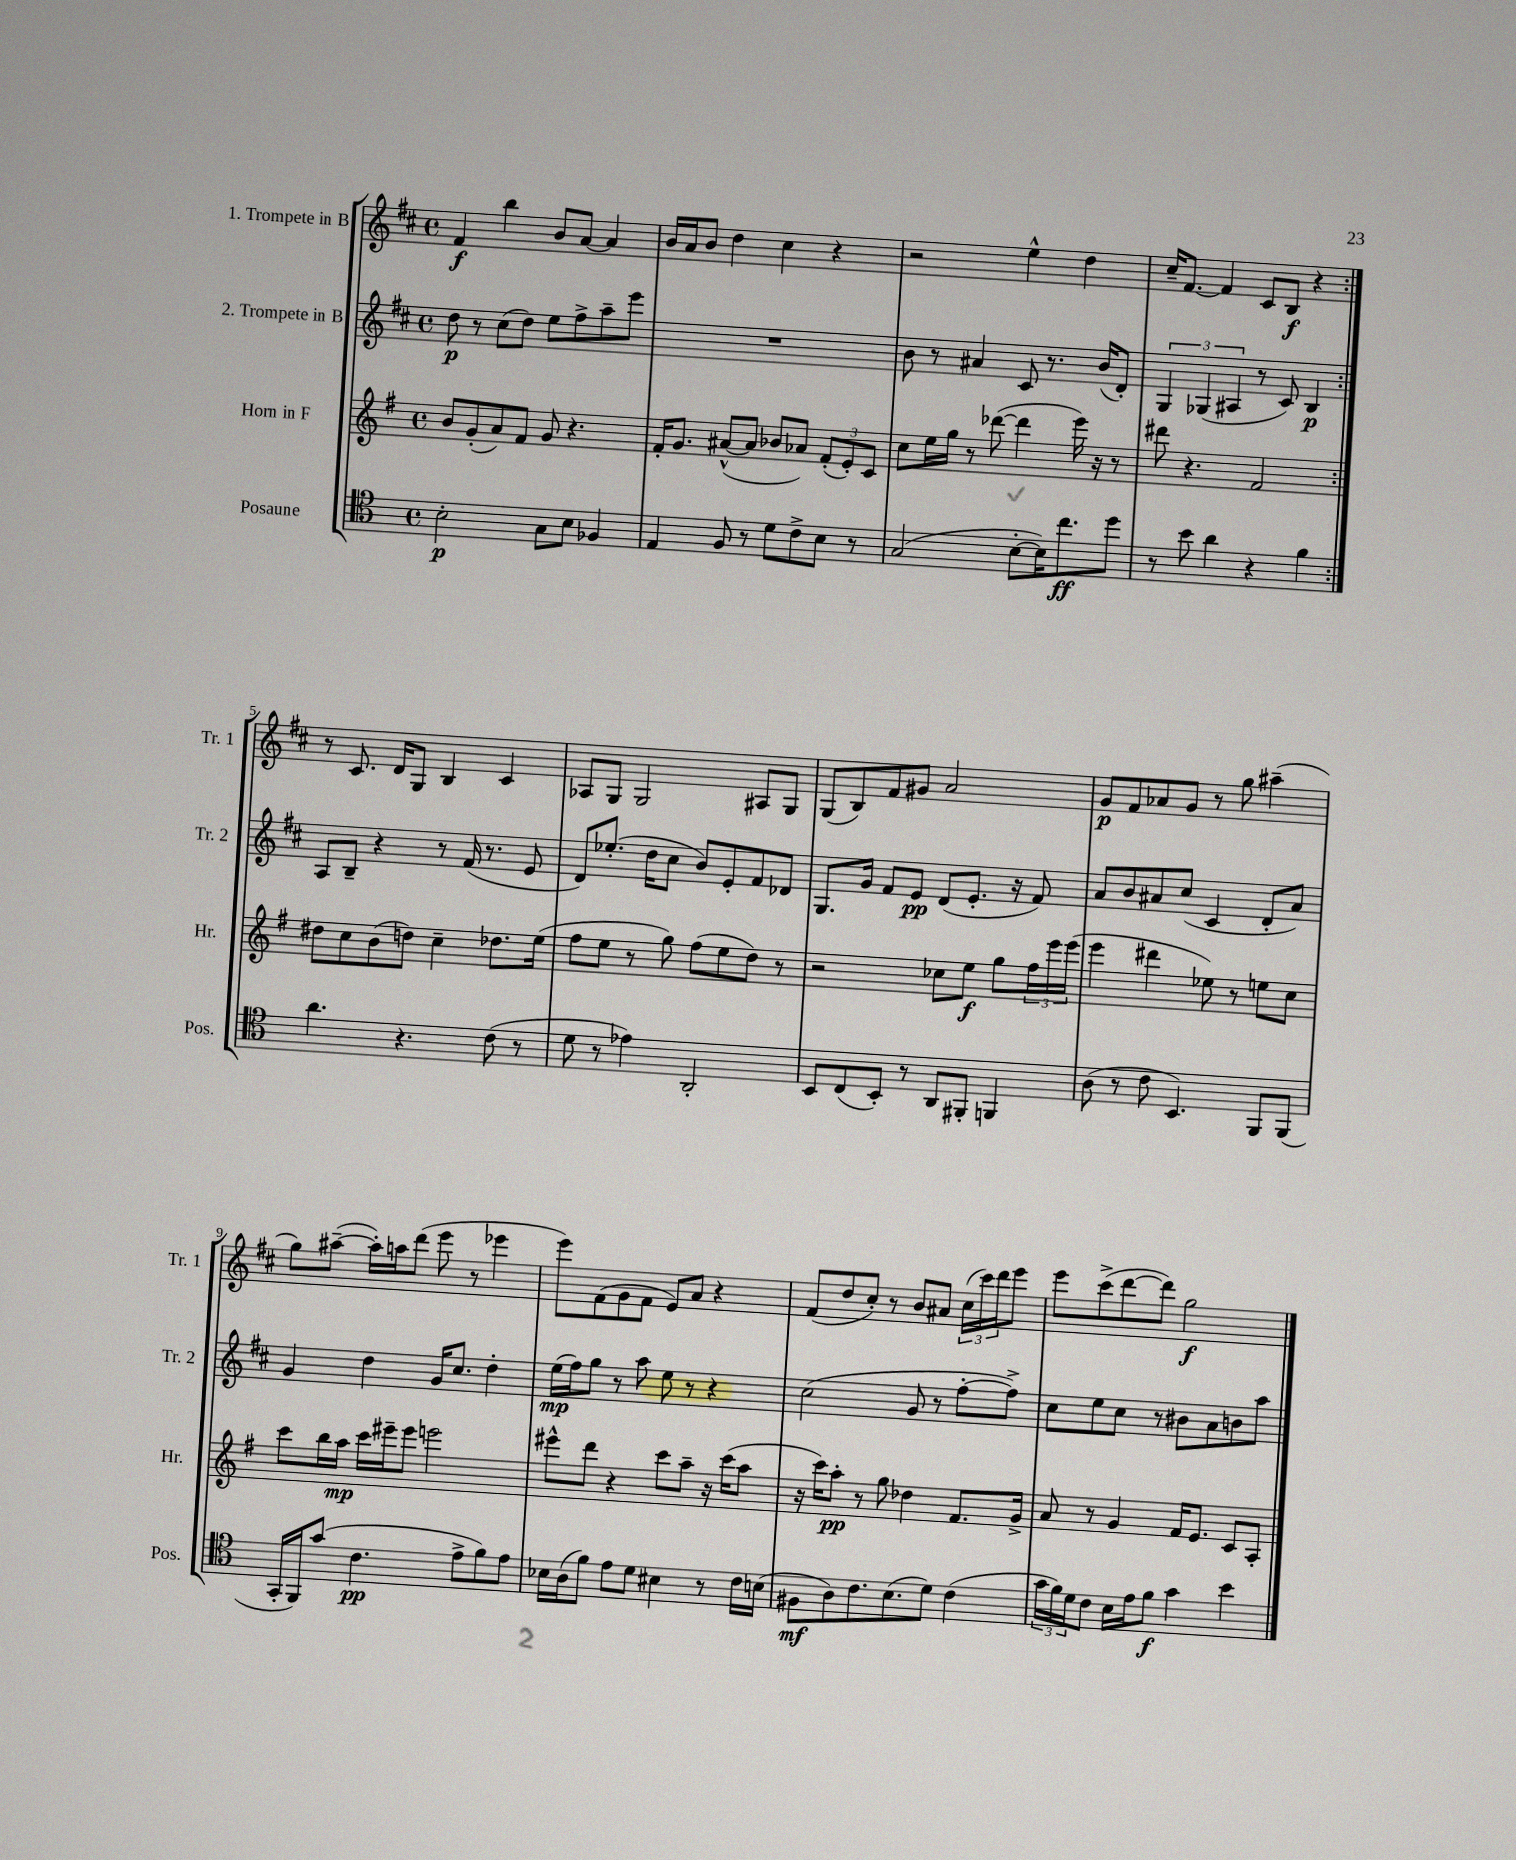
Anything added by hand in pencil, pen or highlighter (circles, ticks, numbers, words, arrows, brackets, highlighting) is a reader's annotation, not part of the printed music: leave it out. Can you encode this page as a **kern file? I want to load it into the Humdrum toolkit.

**kern	**dynam	**kern	**dynam	**kern	**dynam	**kern	**dynam
*part4	*part4	*part3	*part3	*part2	*part2	*part1	*part1
*staff4	*staff4	*staff3	*staff3	*staff2	*staff2	*staff1	*staff1
*I"Posaune	*	*I"Horn in F	*	*I"2. Trompete in B	*	*I"1. Trompete in B	*
*I'Pos.	*	*I'Hr.	*	*I'Tr. 2	*	*I'Tr. 1	*
*clefC4	*	*clefG2	*	*clefG2	*	*clefG2	*
*k[]	*	*k[f#]	*	*k[f#c#]	*	*k[f#c#]	*
*M4/4	*	*M4/4	*	*M4/4	*	*M4/4	*
*met(c)	*	*met(c)	*	*met(c)	*	*met(c)	*
=1	=1	=1	=1	=1	=1	=1	=1
2B'\	p	8b/L	.	8dd\	p	4f#/	f
.	.	(8g'/	.	8r	.	.	.
.	.	8a/)	.	(8cc#\L	.	4bb\	.
.	.	8f#/J	.	8dd\J)	.	.	.
8G\L	.	8g/	.	8ee\L	.	8b/L	.
8B\J	.	4.r	.	8ff#^\	.	[8a/J	.
4F-X/	.	.	.	8aa~\	.	4a/]	.
.	.	.	.	8eee\J	.	.	.
=2	=2	=2	=2	=2	=2	=2	=2
4E/	.	16f#'/KL	.	1r	.	16b/LL	.
.	.	8.g/J	.	.	.	16a/J	.
.	.	.	.	.	.	8b/J	.
8F/	.	([8a#X^^/L	.	.	.	4dd\	.
8r	.	8a#/J]	.	.	.	.	.
8d\L	.	8b-X/L	.	.	.	4cc#\	.
8c^\	.	8a-X/J)	.	.	.	.	.
8B\J	.	(12f#'/L	.	.	.	4r	.
.	.	12e'/)	.	.	.	.	.
8r	.	.	.	.	.	.	.
.	.	12c/J	.	.	.	.	.
=3	=3	=3	=3	=3	=3	=3	=3
(2G/	.	8cc\L	.	8b\	.	2r	.
.	.	16ee\L	.	8r	.	.	.
.	.	16gg\JJ	.	.	.	.	.
.	.	8r	.	4a#X/	.	.	.
.	.	([8ddd-X\	.	.	.	.	.
[8B'\L	.	4ddd-\]	.	8c#/	.	4ee^^\	.
16B\K])	.	.	.	8.r	.	.	.
8.cc\	ff	.	.	.	.	.	.
.	.	16eee\)	.	.	.	4dd\	.
.	.	16r	.	(16b/KL	.	.	.
8dd\J	.	8r	.	8d'/J)	.	.	.
=4	=4	=4	=4	=4	=4	=4	=4
8r	.	8ddd#X\	.	6G/	.	16cc#~/KL	.
.	.	.	.	.	.	[8.f#/J	.
8b\	.	4.r	.	.	.	.	.
.	.	.	.	(6G-X/	.	.	.
4a\	.	.	.	.	.	4f#/]	.
.	.	.	.	6A#X/	.	.	.
4r	.	2f#/	.	8r	.	8c#/L	.
.	.	.	.	8c#/)	.	8B/J	f
4f\	.	.	.	4B/	p	4r	.
!!LO:LB:g=z
=5:|!	=5:|!	=5:|!	=5:|!	=5:|!	=5:|!	=5:|!	=5:|!
4.a\	.	8dd#X\L	.	8A/L	.	8r	.
.	.	8cc\	.	8B~/J	.	8.c#/	.
.	.	(8b\	.	4r	.	.	.
.	.	.	.	.	.	16d/KL	.
4.r	.	8ddn\J)	.	.	.	8G/J	.
.	.	4cc~\	.	8r	.	4B/	.
.	.	.	.	(16f#/	.	.	.
.	.	.	.	8.r	.	.	.
(8c\	.	8.dd-X\L	.	.	.	4c#/	.
8r	.	.	.	8e/	.	.	.
.	.	(16ee\Jk	.	.	.	.	.
=6	=6	=6	=6	=6	=6	=6	=6
8d\	.	8ff#\L	.	8d/L)	.	8A-X/L	.
8r	.	8ee\J	.	(8.ee-X'/J	.	8G/J	.
4e-X\)	.	8r	.	.	.	2G/	.
.	.	.	.	16dd\KL	.	.	.
.	.	8gg\)	.	8cc#\J	.	.	.
2AA'/	.	(8ff#\L	.	8b/L)	.	.	.
.	.	8ee\	.	8e'/	.	.	.
.	.	8dd\J)	.	8f#/	.	8A#X/L	.
.	.	8r	.	8d-X/J	.	8G/J	.
=7	=7	=7	=7	=7	=7	=7	=7
8BB/L	.	2r	.	8.G/L	.	(8G/L	.
(8C/	.	.	.	.	.	8B/)	.
.	.	.	.	16g/Jk	.	.	.
8BB'/J)	.	.	.	8f#/L	.	8f#/	.
8r	.	.	.	8e/J	pp	8g#X/J	.
8AA/L	.	8cc-X\L	.	(8d/L	.	2a/	.
8FF#X'/J	.	8ee\J	f	8.e'/J	.	.	.
4FFn/	.	8gg\L	.	.	.	.	.
.	.	.	.	16r	.	.	.
.	.	24ff#\L	.	8f#/)	.	.	.
.	.	24eee\	.	.	.	.	.
.	.	(24eee\JJ	.	.	.	.	.
=8	=8	=8	=8	=8	=8	=8	=8
(8A\	.	4eee\	.	8a/L	.	8g/L	p
8r	.	.	.	8b/	.	8f#/	.
8c\	.	4ddd#X\	.	8a#X/	.	8a-X/	.
4.BB/)	.	.	.	(8cc#/J	.	8g/J	.
.	.	8ee-X\)	.	4c#/	.	8r	.
.	.	8r	.	.	.	8gg\	.
8FF/L	.	8een\L	.	8d'/L	.	(4aa#X~\	.
(8FF/J	.	8cc\J	.	8a#/J)	.	.	.
!!LO:LB:g=z
=9	=9	=9	=9	=9	=9	=9	=9
16GG'/LL	.	8ccc\L	.	4g/	.	8gg\L)	.
16FF/J)	.	.	.	.	.	.	.
(8g/J	.	16bb\L	.	.	.	([8aa#X~\J	.
.	.	16aa\JJ	mp	.	.	.	.
4.c\	pp	16ccc\LL	.	4dd\	.	16aa#'\LL])	.
.	.	16eee#X~\J	.	.	.	16aan\J	.
.	.	8eee#\J	.	.	.	(8ddd\J	.
.	.	2eeen\	.	16g/KL	.	8eee\	.
.	.	.	.	8.cc#/J	.	.	.
8e^\L	.	.	.	.	.	8r	.
8f\)	.	.	.	4dd'\	.	4eee-X\	.
8e\J	.	.	.	.	.	.	.
=10	=10	=10	=10	=10	=10	=10	=10
16B-X\LL	.	8eee#X^^\L	.	(16ee\LL	mp	8eee\L)	.
(16A\J	.	.	.	16ff#\J)	.	.	.
8f\J)	.	8ddd\J	.	8gg\J	.	(8f#\	.
8e\L	.	4r	.	8r	.	8g\	.
8d\J	.	.	.	8aa\	.	8f#\J	.
4B#X\	.	8ccc\L	.	8ee\	.	8e/L)	.
.	.	8aa~\J	.	8r	.	8a/J	.
8r	.	16r	.	4r	.	4r	.
.	.	(16ccc\KL	.	.	.	.	.
16c\LL	.	8aa\J	.	.	.	.	.
(16Bn\JJ	.	.	.	.	.	.	.
=11	=11	=11	=11	=11	=11	=11	=11
8F#X\L	mf	16r	.	(2cc#\	.	(8f#/L	.
.	.	16ccc\KL)	.	.	.	.	.
8A\)	.	8aa'\J	pp	.	.	8dd/	.
8.c\	.	8r	.	.	.	8cc#'/J)	.
.	.	8gg\	.	.	.	8r	.
(8.B\	.	.	.	.	.	.	.
.	.	4dd-X\	.	8g/	.	8b/L	.
8d\J)	.	.	.	8r	.	8a#X/J	.
(4c\	.	8.f#/L	.	[8ff#'\L	.	(24cc#\LL	.
.	.	.	.	.	.	24ccc#\)	.
.	.	.	.	.	.	24ddd\J	.
.	.	.	.	8ff#^\J])	.	8eee\J	.
.	.	16g^/Jk	.	.	.	.	.
=12	=12	=12	=12	=12	=12	=12	=12
24g\LL	.	8a/	.	8cc#\L	.	8eee\L	.
24f\)	.	.	.	.	.	.	.
24d\J	.	.	.	.	.	.	.
8c\J	.	8r	.	8ee\	.	(8ccc#^\	.
16B\LL	.	4g/	.	8cc#\J	.	[8ddd\	.
16e\J	.	.	.	.	.	.	.
8f\J	f	.	.	8r	.	8ddd\J])	.
4g\	.	16f#/KL	.	8b#X\L	.	2gg\	f
.	.	8.e/J	.	.	.	.	.
.	.	.	.	8a\	.	.	.
4b\	.	8c/L	.	8bn\	.	.	.
.	.	8A'/J	.	8aa\J	.	.	.
==	==	==	==	==	==	==	==
*-	*-	*-	*-	*-	*-	*-	*-
